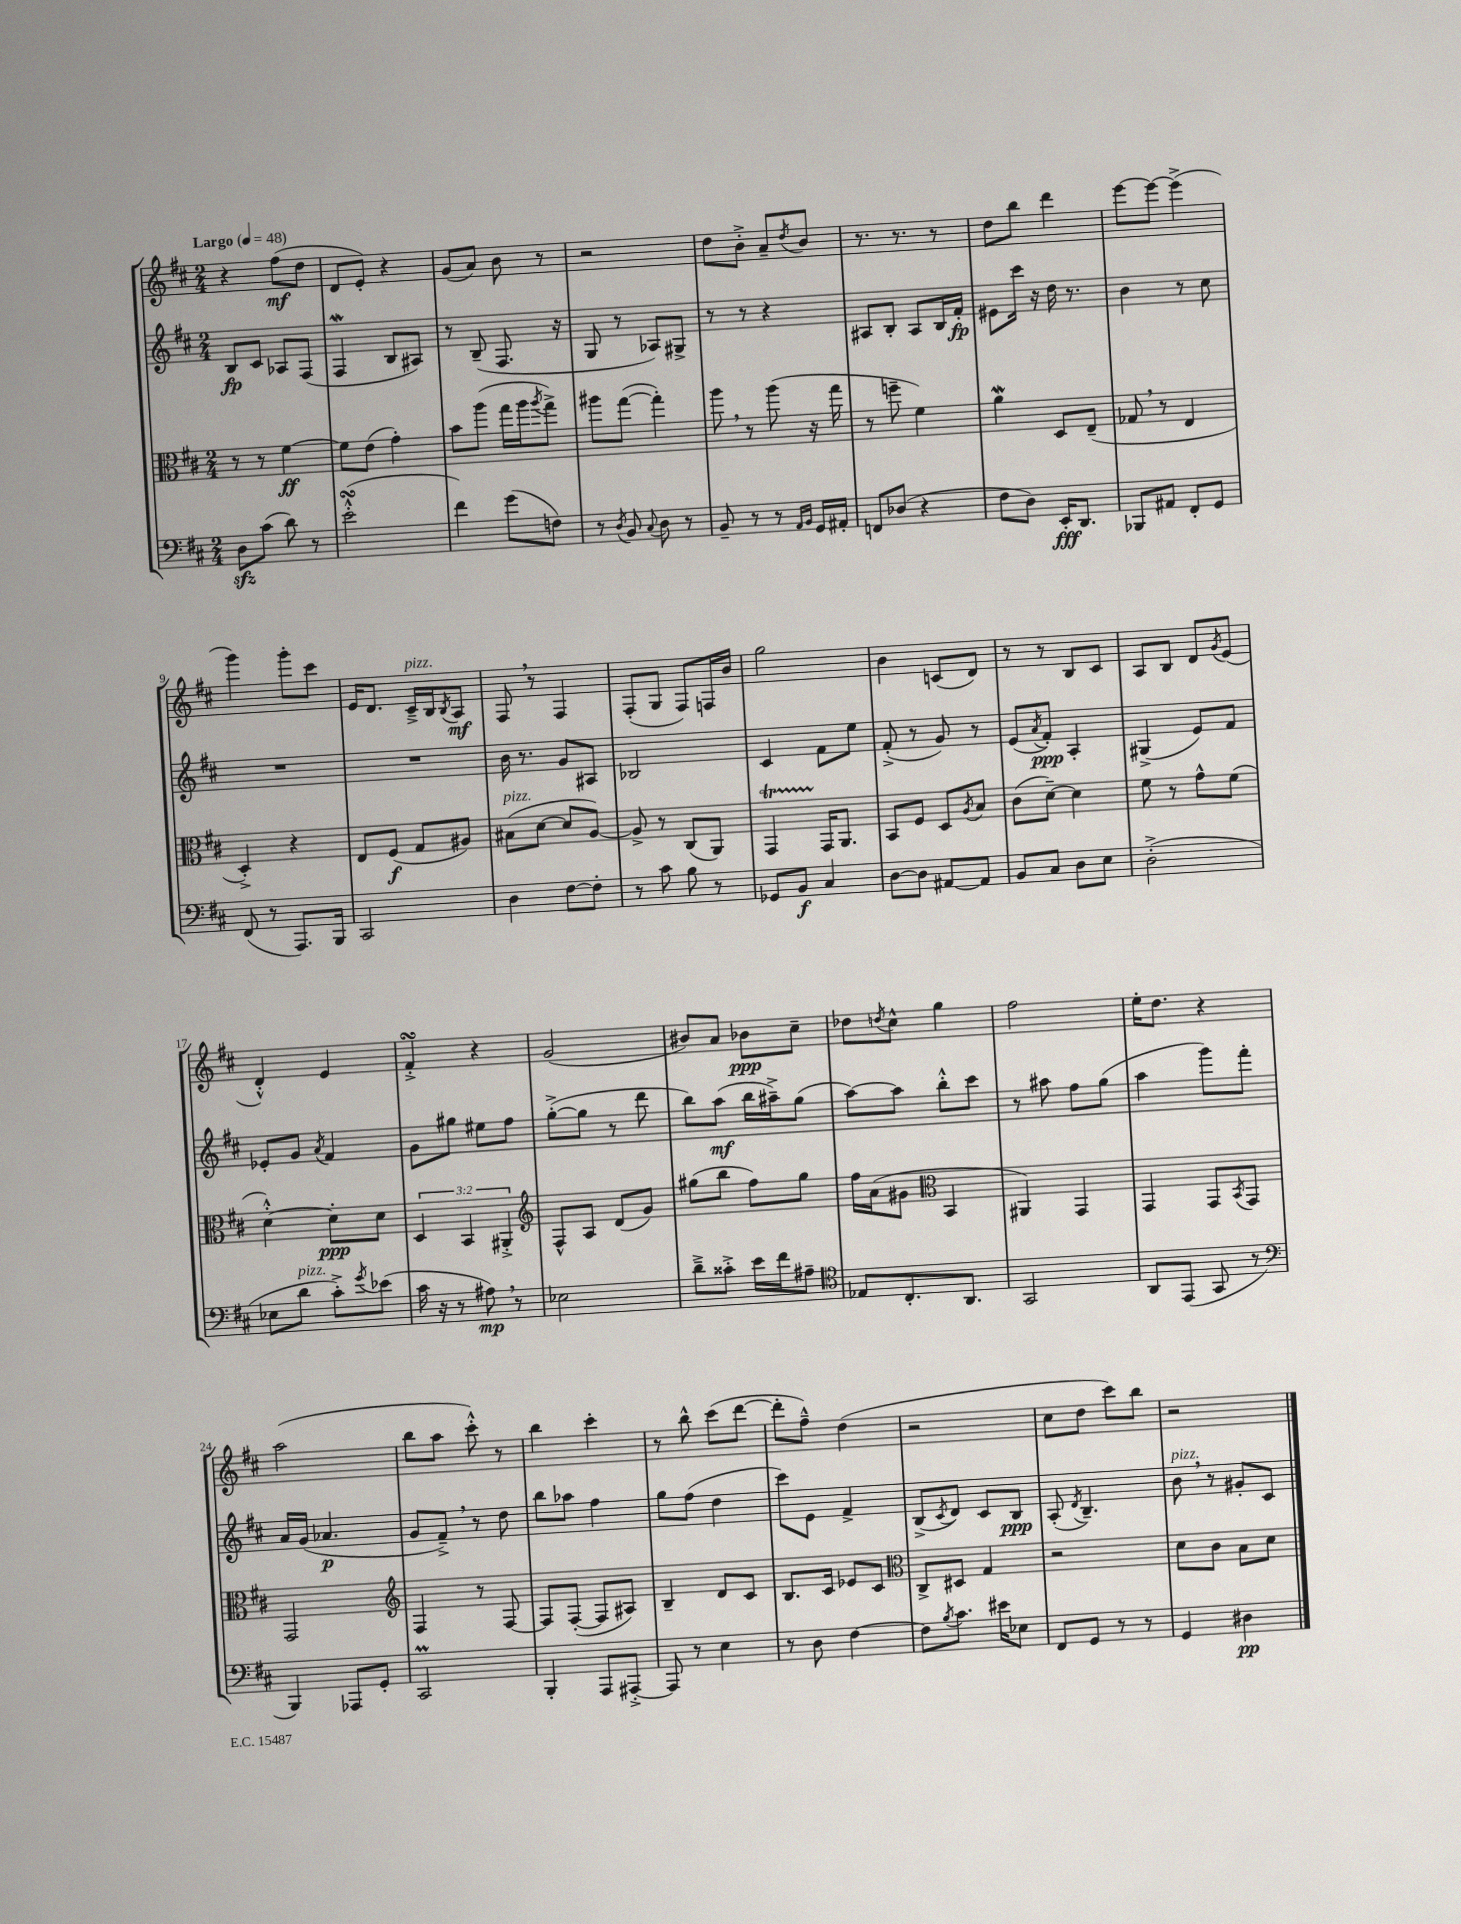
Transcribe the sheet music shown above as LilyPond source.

<<
\new StaffGroup <<
\new Staff = "s0" {
    \clef treble \key d \major \numericTimeSignature \time 2/4 \tempo "Largo" 4 = 48
    r4 fis''8\mf( d''8 |
    d'8 e'8-.) r4 |
    g'8( a'8) b'8 r8 |
    r2 |
    d''8 b'8-.-> a'8-- \acciaccatura { d''8 } b'8 |
    r8. r8. r8 |
    d''8 b''8 d'''4 |
    e'''8~ e'''8~ e'''4->( |
    g'''4) g'''8-. cis'''8 |
    e'16 d'8. cis'16--->^\markup { \italic "pizz." } b16 \acciaccatura { b8 } a8\mf |
    fis8 \breathe r8 fis4 |
    fis8-.( g8 fis8) f16 b'16 |
    g''2 |
    b'4 c'8( d'8) |
    r8 r8 b8 cis'8 |
    a8 b8 d'8 \acciaccatura { g'8 } e'8( |
    d'4-.-^) e'4 |
    fis'4-.->\turn r4 |
    g'2( |
    bis'8) a'8 bes'8\ppp cis''8-- |
    des''8 \acciaccatura { d''8 } cis''8-^ g''4 |
    fis''2 |
    e''16-. d''8. r4 |
    a''2( |
    b''8 a''8 cis'''8-.-^) r8 |
    b''4 cis'''4-. |
    r8 b''8-^ cis'''8( d'''8~ |
    d'''8-. fis''8---^) d''4( |
    r2 |
    cis''8 d''8 cis'''8) b''8 |
    r2 \bar "|." |
}
\new Staff = "s1" {
    \clef treble \key d \major \numericTimeSignature \time 2/4
    b8\fp cis'8 aes8 fis8( |
    fis4\mordent b8 ais8) |
    r8 b8--( fis8. r16 |
    g8 r8 aes8) gis8-> |
    r8 r8 r4 |
    ais8 b8-. ais8 b16 fis'16-.\fp |
    eis'8 cis'''16 r16 d''16 r8. |
    b'4 r8 cis''8 |
    R2 |
    R2 |
    b'16 r8. g'8 ais8 |
    bes2 |
    cis'4 fis'8 e''8 |
    fis'8-.->( r8 g'8) r8 |
    e'8( \acciaccatura { a'8 } fis'8-.\ppp) a4-. |
    gis4->( e'8) fis'8 |
    ees'8-. g'8 \acciaccatura { a'8 } fis'4 |
    g'8 gis''8 eis''8 fis''8 |
    g''8~-.->( g''8 r8 d'''8 |
    b''8) a''8\mf( b''16 ais''16--->) g''8( |
    a''8~) a''8 b''8-.-^ cis'''8 |
    r8 ais''8 fis''8 g''8( |
    a''4 g'''8) fis'''8-. |
    a'16 g'16( aes'4.\p |
    g'8 fis'8--->) \breathe r8 d''8 |
    b''8 aes''8 fis''4 |
    g''8 fis''8( d''4 |
    cis'''8) e'8 fis'4-> |
    b8->( \acciaccatura { cis'8 } d'8) cis'8 b8\ppp |
    a8-.( \acciaccatura { d'8 } b4.--) |
    b'8^\markup { \italic "pizz." } \breathe r8 gis'8-. cis'8 \bar "|." |
}
\new Staff = "s2" {
    \clef alto \key d \major \numericTimeSignature \time 2/4 \override Staff.TupletNumber.text = #tuplet-number::calc-fraction-text
    r8 r8 fis'4~\ff |
    fis'8 e'8( g'4-.) |
    b'8 a''8( g''16 a''16 \acciaccatura { a''8 } g''8->) |
    ais''8 g''8~( g''4-.) |
    a''8 \breathe r8 a''8( r16 g''16 |
    r8 f''8-- fis'4) |
    a'4\mordent d8 e8--( |
    ges8 \breathe r8 e4 |
    d4-.->) r4 |
    e8 fis8\f( g8 ais8) |
    bis8^\markup { \italic "pizz." }( d'8~ d'8 a8~) |
    a8-> r8 cis8( a,8) |
    g,4\startTrillSpan g,16\stopTrillSpan a,8. |
    b,8 fis8 d8 \acciaccatura { a8 } b8 |
    cis'8( d'8~--) d'4 |
    fis'8 r8 g'8-^ fis'8( |
    d'4~-.-^) d'8-.\ppp d'8 |
    \tuplet 3/2 { d4 b,4 ais,4-.-> } |
    \clef treble fis8-^ a8 d'8( g'8) |
    gis''8( b''8 fis''8) gis''8 |
    fis''16 a'16( gis'8 \clef alto b,4 |
    ais,4) g,4 |
    g,4 g,8 \acciaccatura { b,8 } g,8 |
    g,2 |
    \clef treble fis4 r8 fis8~ |
    fis8 fis8~-.( fis8 ais8) |
    b4-- d'8 cis'8 |
    b8. cis'16 ees'8 cis'8 |
    \clef alto cis8-> dis8 g4 |
    r2 |
    d'8 cis'8 b8 d'8 \bar "|." |
}
\new Staff = "s3" {
    \clef bass \key d \major \numericTimeSignature \time 2/4
    d8\sfz cis'8( d'8) r8 |
    e'2-.-^\turn( |
    fis'4) g'8( f8) |
    r8 \acciaccatura { d8 } b,8 \appoggiatura { cis8 } d8 r8 |
    b,8-- r8 r8 \grace { a,16 b,16 } g,16 ais,16-. |
    f,8 des8( r4 |
    fis8 d8) e,16-.\fff d,8. |
    bes,,8 ais,8 fis,8-. g,8 |
    fis,8( r8 a,,8.) b,,16 |
    cis,2 |
    d4 fis8~ fis8-. |
    r8 cis'8 b8 r8 |
    ges,8 b,8\f cis4 |
    d8~ d8 ais,8~ ais,8 |
    b,8 cis8 d8 e8 |
    d2-.->( |
    ees8 d'8^\markup { \italic "pizz." } cis'8-.->) \acciaccatura { g'8 } ees'8( |
    cis'16 r16 r8 ais8\mp) \breathe r8 |
    ees2 |
    d'8---> cisis'8-.-> e'16 fis'16 ais8-- |
    \clef tenor ees8 cis8.-. a,8. |
    g,2 |
    a,8 e,8( g,8 r8 |
    \clef bass b,,4) aes,,8 g,8-. |
    cis,2\prall |
    b,,4-. a,,8 ais,,8~-.-> |
    ais,,8 r8 e4 |
    r8 d8 fis4~ |
    fis8 \acciaccatura { b8 } cis'8. eis'16 ees8 |
    fis,8 g,8 r8 r8 |
    g,4 dis4\pp \bar "|." |
}
>>
>>
